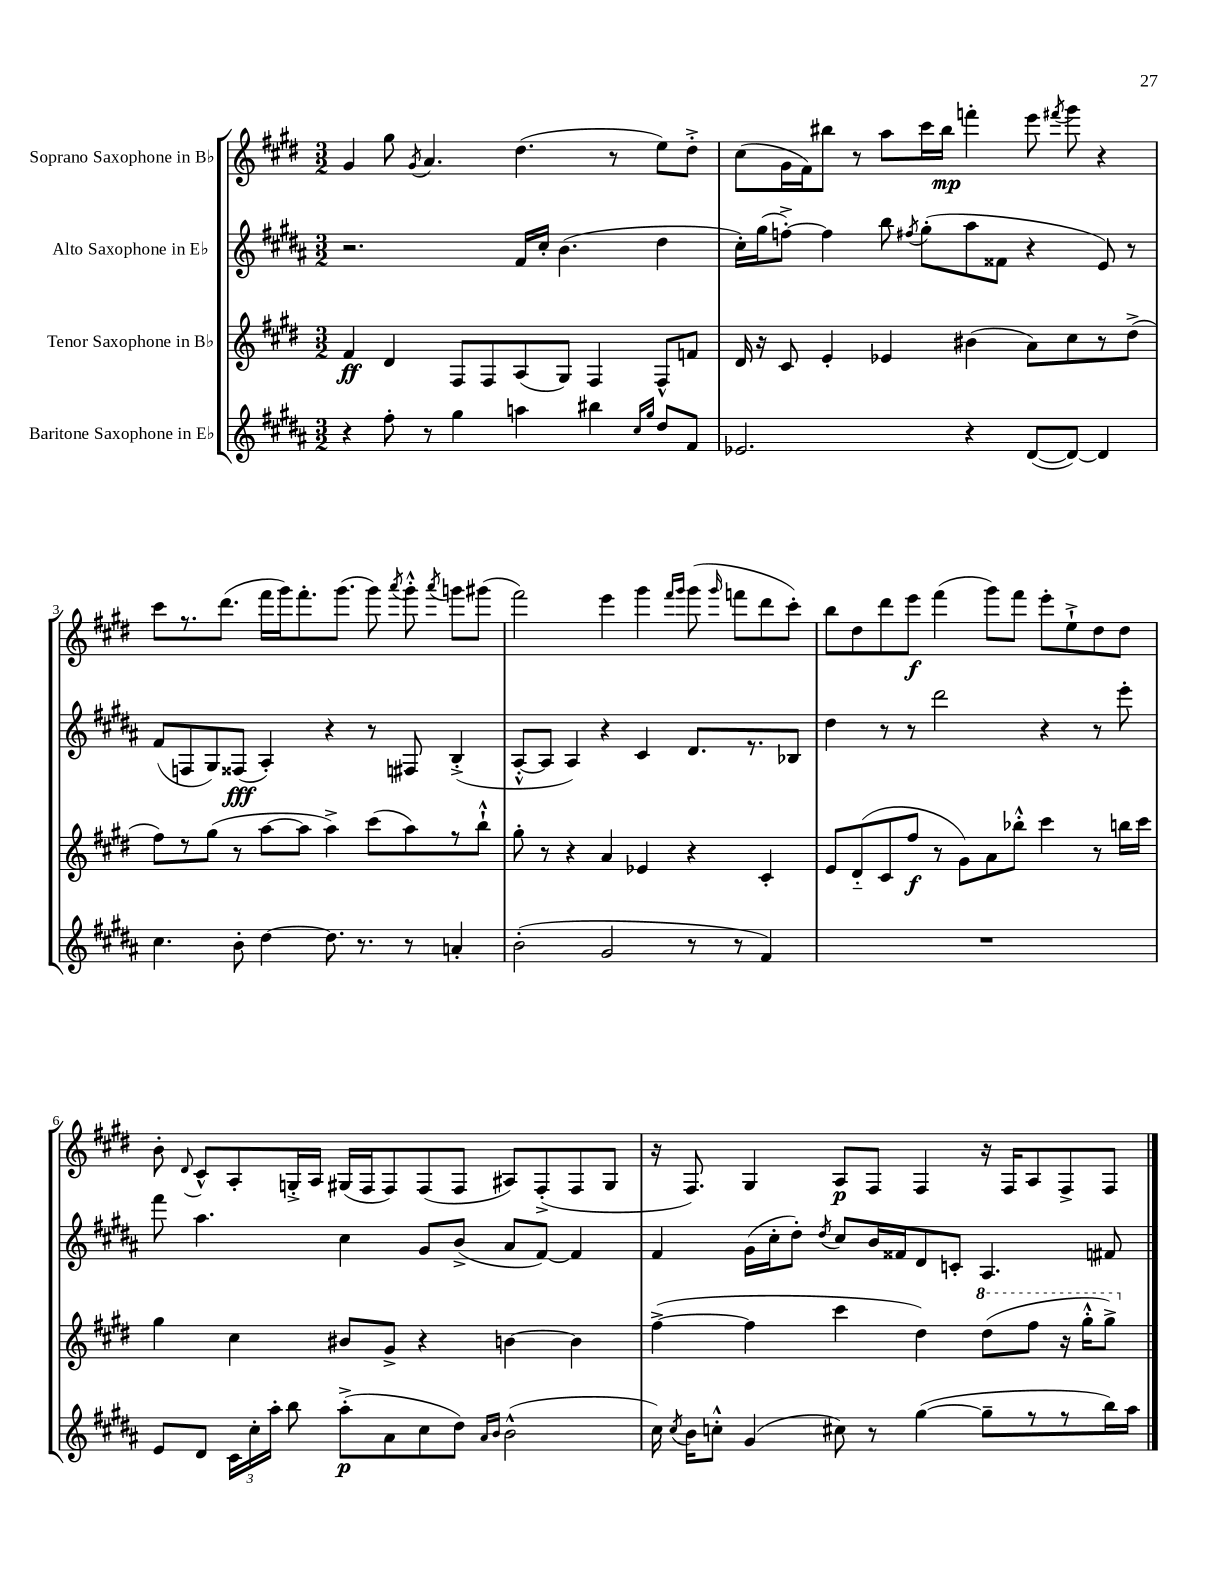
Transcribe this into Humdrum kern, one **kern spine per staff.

**kern	**dynam	**kern	**dynam	**kern	**dynam	**kern	**dynam
*part4	*part4	*part3	*part3	*part2	*part2	*part1	*part1
*staff4	*staff4	*staff3	*staff3	*staff2	*staff2	*staff1	*staff1
*I"Baritone Saxophone in E♭	*	*I"Tenor Saxophone in B♭	*	*I"Alto Saxophone in E♭	*	*I"Soprano Saxophone in B♭	*
*clefG2	*	*clefG2	*	*clefG2	*	*clefG2	*
*k[f#c#g#d#a#]	*	*k[f#c#g#d#]	*	*k[f#c#g#d#a#]	*	*k[f#c#g#d#]	*
*M3/2	*	*M3/2	*	*M3/2	*	*M3/2	*
=1	=1	=1	=1	=1	=1	=1	=1
4r	.	4f#/	ff	2.r	.	4g#/	.
8ff#'\	.	4d#/	.	.	.	8gg#\	.
.	.	.	.	.	.	8qg#/	.
8r	.	.	.	.	.	4.a/	.
4gg#\	.	8F#/L	.	.	.	.	.
.	.	8F#/	.	.	.	.	.
4aan\	.	(8A/	.	16f#/LL	.	(4.dd#\	.
.	.	.	.	16cc#'/JJ	.	.	.
.	.	8G#/J)	.	(4.b\	.	.	.
4bb#X\	.	4F#/	.	.	.	.	.
.	.	.	.	.	.	8r	.
16qqcc#/LL	.	.	.	.	.	.	.
16qqgg#/JJ	.	.	.	.	.	.	.
8dd#/L	.	8F#^^/L	.	4dd#\	.	8ee\L)	.
8f#/J	.	8fn/J	.	.	.	8dd#'^\J	.
=2	=2	=2	=2	=2	=2	=2	=2
2.e-X/	.	16d#/	.	16cc#'\LL)	.	(8cc#\L	.
.	.	16r	.	(16gg#\J	.	.	.
.	.	8c#/	.	[8ffn'^\J)	.	16g#\L	.
.	.	.	.	.	.	16f#\J)	.
.	.	4e'/	.	4ff\]	.	8bb#X\J	.
.	.	.	.	.	.	8r	.
.	.	4e-X/	.	8bb\	.	8aa\L	.
.	.	.	.	8qff#X/	.	.	.
.	.	.	.	(8gg#'\L	.	16ccc#\L	.
.	.	.	.	.	.	16bb#\JJ	mp
4r	.	(4b#X\	.	8aa#\	.	4fffn'\	.
.	.	.	.	8f##X\J	.	.	.
([8d#/L	.	8a\L)	.	4r	.	8eee\	.
.	.	.	.	.	.	8qfff#X/	.
8d#/J_)	.	8cc#\	.	.	.	8ggg#\	.
4d#/]	.	8r	.	8e/)	.	4r	.
.	.	(8dd#^\J	.	8r	.	.	.
!!LO:LB:g=z
=3	=3	=3	=3	=3	=3	=3	=3
4.cc#\	.	8ff#\L)	.	(8f#/L	.	8ccc#\L	.
.	.	8r	.	8Fn/	.	8.r	.
.	.	(8gg#\J	.	8G#/)	.	.	.
.	.	.	.	.	.	(8.ddd#\J	.
8b'\	.	8r	.	(8F##X/J	fff	.	.
[4dd#\	.	[8aa\L	.	4A#'/)	.	16fff#\LL	.
.	.	.	.	.	.	16ggg#\J)	.
.	.	8aa\J]	.	.	.	8.fff#'\	.
8.dd#\]	.	4aa^\)	.	4r	.	.	.
.	.	.	.	.	.	(8.ggg#\J	.
8.r	.	.	.	.	.	.	.
.	.	(8ccc#\L	.	8r	.	8ggg#\)	.
.	.	.	.	.	.	8qaaa/	.
8r	.	8aa\)	.	8F#X/	.	8ggg#'^^\	.
.	.	.	.	.	.	8qaaa/	.
4an'/	.	8r	.	(4B'^/	.	8gggn\L	.
.	.	8bb`^^\J	.	.	.	(8ggg#X\J	.
=4	=4	=4	=4	=4	=4	=4	=4
(2b'\	.	8gg#'\	.	[8A#'^^/L	.	2fff#\)	.
.	.	8r	.	8A#/J]	.	.	.
.	.	4r	.	4A#/)	.	.	.
2g#/	.	4a/	.	4r	.	4eee\	.
.	.	4e-X/	.	4c#/	.	4ggg#\	.
.	.	.	.	.	.	16qqfff#/LL	.
.	.	.	.	.	.	16qqggg#/JJ	.
8r	.	4r	.	8.d#/L	.	(8ggg#\	.
.	.	.	.	.	.	16qqggg#/	.
8r	.	.	.	.	.	8fffn\L	.
.	.	.	.	8.r	.	.	.
4f#/)	.	4c#'/	.	.	.	8ddd#\	.
.	.	.	.	8B-X/J	.	8ccc#'\J)	.
=5	=5	=5	=5	=5	=5	=5	=5
1.r	.	8e/L	.	4dd#\	.	8bb\L	.
.	.	(8d#/	.	.	.	8dd#\	.
.	.	8c#/	.	8r	.	8ddd#\	.
.	.	8ff#/J	f	8r	.	8eee\J	f
.	.	8r	.	2ddd#\	.	(4fff#\	.
.	.	8g#\L)	.	.	.	.	.
.	.	8a\	.	.	.	8ggg#\L)	.
.	.	8bb-X'^^\J	.	.	.	8fff#\J	.
.	.	4ccc#\	.	4r	.	8eee'\L	.
.	.	.	.	.	.	8ee`^\	.
.	.	8r	.	8r	.	8dd#\	.
.	.	16bbn\LL	.	8eee'\	.	8dd#\J	.
.	.	16ccc#\JJ	.	.	.	.	.
!!LO:LB:g=z
=6	=6	=6	=6	=6	=6	=6	=6
8e/L	.	4gg#\	.	8fff#\	.	8b'\	.
.	.	.	.	.	.	8qqd#/	.
8d#/J	.	.	.	4.aa#\	.	8c#^^/L	.
24c#\LL	.	4cc#\	.	.	.	8A'/	.
24cc#'\	.	.	.	.	.	.	.
24aa#'\JJ	.	.	.	.	.	.	.
8bb\	.	.	.	.	.	16Gn'^/L	.
.	.	.	.	.	.	16A/JJ	.
(8aa#'^\L	p	8b#X/L	.	4cc#\	.	(16G#X/LL	.
.	.	.	.	.	.	16F#/J	.
8a#\	.	8g#^/J	.	.	.	8F#/)	.
8cc#\	.	4r	.	8g#/L	.	(8F#/	.
8dd#\J)	.	.	.	(8b^/J	.	8F#/J	.
16qqa#/LL	.	.	.	.	.	.	.
16qqb/JJ	.	.	.	.	.	.	.
(2b^^\	.	[4bn\	.	8a#/L	.	8A#X/L)	.
.	.	.	.	[8f#/J)	.	(8F#'^/	.
.	.	4b\]	.	4f#/]	.	8F#/	.
.	.	.	.	.	.	8G#/J	.
=7	=7	=7	=7	=7	=7	=7	=7
16cc#\)	.	([4ff#^\	.	4f#/	.	16r	.
8qcc#/	.	.	.	.	.	.	.
16b\KL	.	.	.	.	.	8.F#/)	.
8ccn'^^\J	.	.	.	.	.	.	.
(4g#/	.	4ff#\]	.	(16g#\LL	.	4G#/	.
.	.	.	.	16cc#'\J	.	.	.
.	.	.	.	8dd#'\J)	.	.	.
.	.	.	.	8qdd#/	.	.	.
8cc#X\)	.	4ccc#\	.	8cc#/L	.	8A/L	p
8r	.	.	.	16b/L	.	8F#/J	.
.	.	.	.	16f##X/J	.	.	.
([4gg#\	.	4dd#\)	.	8d#/	.	4F#/	.
.	.	.	.	8cn'/J	.	.	.
*	*	*8va	*	*	*	*	*
8gg#~\L]	.	(8ddd#\L	.	4.A#/	.	16r	.
.	.	.	.	.	.	16F#/KL	.
8r	.	8fff#\J	.	.	.	8A/	.
8r	.	16r	.	.	.	8F#^/	.
.	.	16ggg#'^^\KL	.	.	.	.	.
16bb\L)	.	8ggg#^\J)	.	8f#X/	.	8F#/J	.
16aa#\JJ	.	.	.	.	.	.	.
*	*	*X8va	*	*	*	*	*
==	==	==	==	==	==	==	==
*-	*-	*-	*-	*-	*-	*-	*-
